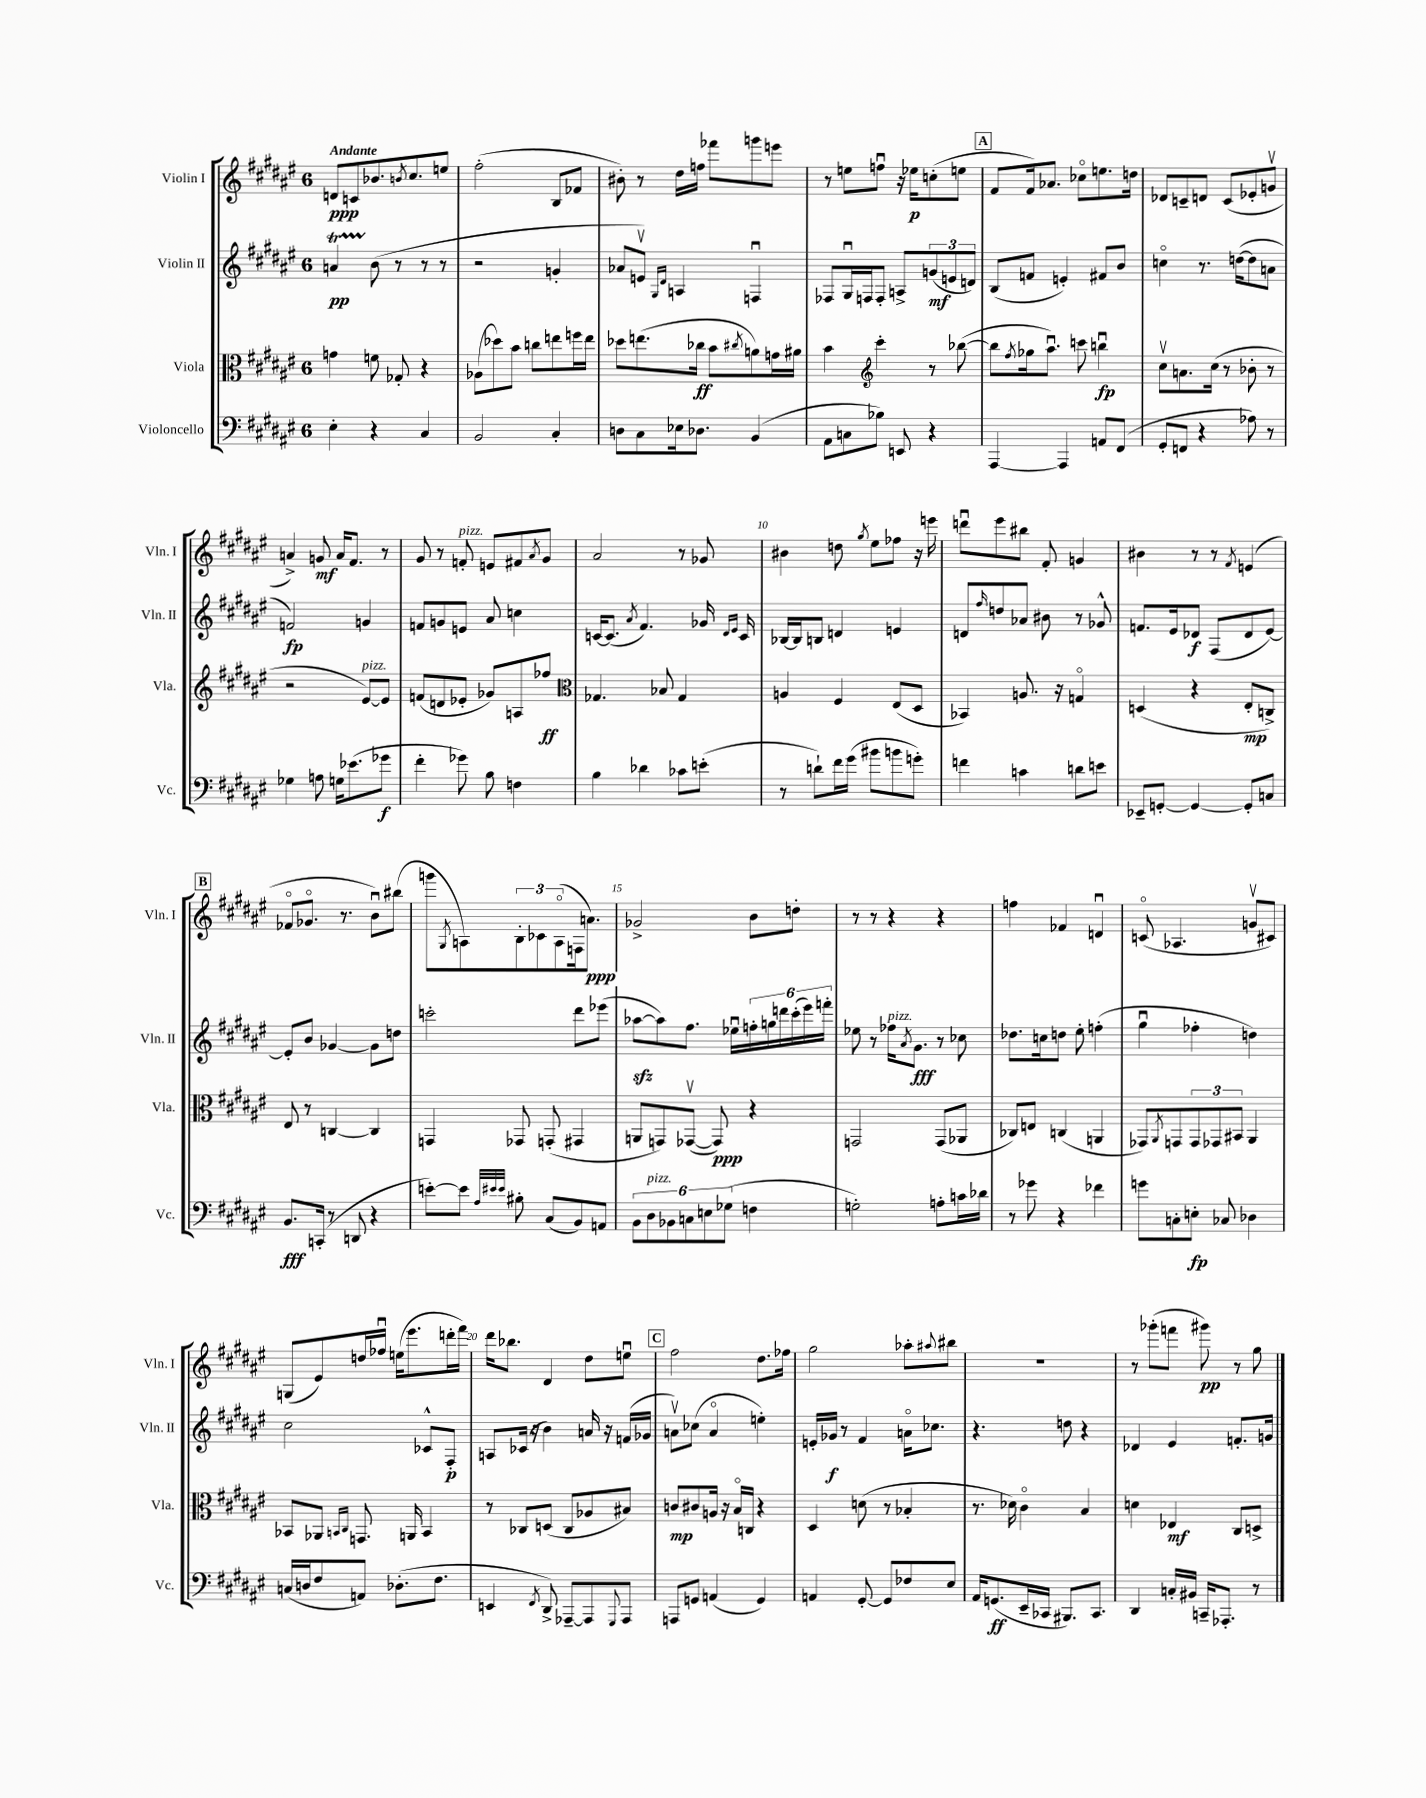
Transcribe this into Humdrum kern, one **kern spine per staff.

**kern	**kern	**kern	**kern
*staff4	*staff3	*staff2	*staff1
*clefF4	*clefC3	*clefG2	*clefG2
*k[f#c#g#d#a#e#]	*k[f#c#g#d#a#e#]	*k[f#c#g#d#a#e#]	*k[f#c#g#d#a#e#]
*M6/8	*M6/8	*M6/8	*M6/8
4E#'	4g	4a	8d
.	.	.	8c
4r	8f	(8b	8.b-
.	8G-'	8r	.
.	.	.	8qb
.	.	.	8.cc#
4C#	4r	8r	.
.	.	8r	8ee
=	=	=	=
2BB	(8A-	2r	(2ff#'
.	8dd-)	.	.
.	8b	.	.
.	8cc	.	.
4C#'	8ee	4g'	8B
.	16ff	.	8f-
.	16ee	.	.
=	=	=	=
8D	8dd-	8a-	8b#')
8C#	(8.ee	8ev)	8r
.	.	16qqG#	.
.	.	16qqd#	.
16E-	.	4A	16dd#
8.D-	16cc-	.	16ff
.	8b	.	8fff-
.	8qcc#	.	.
(4BB	8a)	4Fu	8ggg
.	16g	.	8eee
.	16a#	.	.
=	=	=	=
8AA#	4b	8F-	8r
8C	.	16G#u	8ee
.	.	16F	.
*	*clefG2	*	*
8B-)	4ccc#'	8F'	8ffu
8EE	.	8A^	16r
.	.	.	16ee-
4r	8r	(12g	(8cc'
.	.	12e	.
.	([8bb-	.	8ee
.	.	12d)	.
=	=	=	=
[4AAA#	8bb-]	(8B	8f#
.	8qff#	.	.
.	16gg-	8f	16f#)
.	8.aa#u)	.	8.a-
4AAA#]	.	4e')	.
.	8ccc	.	8cc-o
8AA	4bbu	8f#	8.ee
(8FF#	.	8b	.
.	.	.	16dd
=	=	=	=
8GG#'	8cc#v	4cco	8d-
8FF	8.a	.	8c~
4r	.	8.r	8d
.	(16cc#	.	.
.	8r	.	(8c
.	.	([16dd	.
8A-)	8b-'	8dd]	8e-'
8r	8r	8a	8gv
=	=	=	=
4G-	2r	2f)	4a^)
8A	.	.	8g
16G	.	.	16a
(8.e-	.	.	8.f#
.	[8e#)	4g	.
8g-	8e#]	.	8r
=	=	=	=
4f#'	(8f	8f	8g#
.	8d	8g	8r
8g-)	8e-'	8e	8f'
8B	8g-)	8a#	8e
4F	8A	4cc	8f#
.	.	.	8qa#
.	8ff-	.	8g#
=	=	=	=
*	*clefC3	*	*
4B	4.G-	[16c	2a#
.	.	(8.c]	.
.	.	8qa#	.
4d-	.	4.f#)	.
.	8B-	.	.
8c-	4G-	.	8r
(8e'	.	16g-	8g-
.	.	16qqd#	.
.	.	16qqe#	.
.	.	16c	.
=	=	=	=
8r	4A	[16B-	4b#
.	.	16B-]	.
8d`)	.	8B	.
16f#	4F#	4d	8dd
(16g#	.	.	.
.	.	.	8qgg#
8b#	.	.	8ee#
8b	(8E#	4e	8ff-
8g')	8D#	.	16r
.	.	.	16eee
=	=	=	=
4f	4BB-)	8d	8dddu
.	.	16qqff#	.
.	.	8dd	8eee#
4c	8.A	8a-	8bb#
.	.	8b#	8f#'
.	16r	.	.
8d	4Go	8r	4g
8e	.	8g-^^	.
=	=	=	=
8EE-~	(4D	8.f	4b#
[8GG'	.	.	.
.	.	16e#	.
4GG_	4r	8d-	8r
.	.	(8F#	8r
.	.	.	8qf#
8GG']	8E#'	8d-	(4e
8C	8C^)	[8e#)	.
=	=	=	=
8.BB	8E#	8e#']	8f-o
.	8r	8b	8.g-o
(16CC'	.	.	.
8r	[4C	[4g-	.
.	.	.	8.r
8DD	.	.	.
4r	4C]	8g-]	8bu)
.	.	8dd	(8bb#
=	=	=	=
[8e')	4GG	2ccc'	8ggg
.	.	.	8qG#
8e]	.	.	8A)
32qqA#	.	.	.
32qqe#	.	.	.
32qqe#	.	.	.
8B#'	8GG-	.	12B'
.	.	.	12c-
(8C#	(8GG'	.	.
.	.	.	(12Ao
8BB)	4GG#	8ddd#	16F
.	.	.	8.a)
8AA	.	(8eee-	.
=	=	=	=
12BB	8AA	[8aa-	2g-^
12D#	.	.	.
.	8GG)	8aa-])	.
12BB-	.	.	.
12C	([8GG-v	8.ff#	.
12E	.	.	.
.	8GG-])	.	.
(12G-	.	.	.
.	.	16ee-u	.
4F	4r	24ff'	8b
.	.	24gg	.
.	.	24ddd	.
.	.	(24ccc#'	8dd'
.	.	24eee#)	.
.	.	24fff'	.
=	=	=	=
2G')	2GG	8ee-	8r
.	.	8r	8r
.	.	16ff-	4r
.	.	8qa#	.
.	.	8.g#	.
8A'	(8GG	8r	4r
16c	8AA-	8cc-	.
16d-	.	.	.
=	=	=	=
8r	8C-)	8.dd-	4ff
8g-	8E	.	.
.	.	16cc	.
4r	(4C	8dd	4f-
.	.	8ee#'	.
4f-	4AA	(4ff'	4du
=	=	=	=
8g	8GG-)	4gg#u	(8co
.	8qAA#	.	.
8C'	8GG	.	4.A-
8E'	12GG	4ff-'	.
.	12GG-	.	.
8C-	.	.	.
.	12BB#	.	.
4D-	4AA#	4dd)	8gv
.	.	.	8c#)
=	=	=	=
(16C	8BB-	2cc#	(8G
16D	.	.	.
8F#	8AA-	.	8e#)
.	16qqBB	.	.
.	16qqC#	.	.
8AA)	8.GG	.	16dd
.	.	.	16ff-u
(8.D-'	.	.	(16ee
.	16AA	.	8.eee#
.	4BB	8c-^^	.
8.F#	.	.	.
.	.	8F#'	16ddd'
.	.	.	16fff#)
=	=	=	=
4EE	8r	8A	16ddd#
.	.	.	8.bb-
.	8C-	(16c-	.
.	.	16r	.
8qFF#	.	.	.
8DD#^)	(8D	4b)	4d#
[8AAA-~	8C-	.	.
8AAA-]	8A-	16a	8dd#
.	.	16r	.
8qqGGG#	.	.	.
8AAA-	8B#)	(16f	8eeu
.	.	16g-	.
=	=	=	=
8AAA	8c	8av)	2ff#
8GG	8c#	(8cc-	.
(4AA	16A	4ao	.
.	16r	.	.
.	16Bo	.	.
.	16C	.	.
4GG)	4r	4ee')	8.dd#
.	.	.	16ff-
=	=	=	=
4AA	4D#	16e'	2gg#
.	.	16g-	.
.	.	8r	.
[8GG#'	(8d	4f#	.
8GG#]	8r	.	.
8F-	4B-'	16ao	8aa-'
.	.	8.cc-	.
.	.	.	8qqaa#
8E#	.	.	8bb#
=	=	=	=
16AA#	8.r	4.r	2.r
(8.GG	.	.	.
.	16d-)	.	.
16EE#~	4c#o	.	.
16CC-	.	.	.
8.BBB#)	.	8dd	.
.	4B	4r	.
8.CC-	.	.	.
=	=	=	=
4DD#	4d	4d-	8r
.	.	.	(8ggg-'
16C'	4E-	4e#	8fff
16BB#	.	.	.
16CC~	.	.	8ggg#)
8.AAA-'	.	.	.
.	8C#	8.f'	8r
8r	8D^	.	8gg#
.	.	16g	.
==	==	==	==
*-	*-	*-	*-
